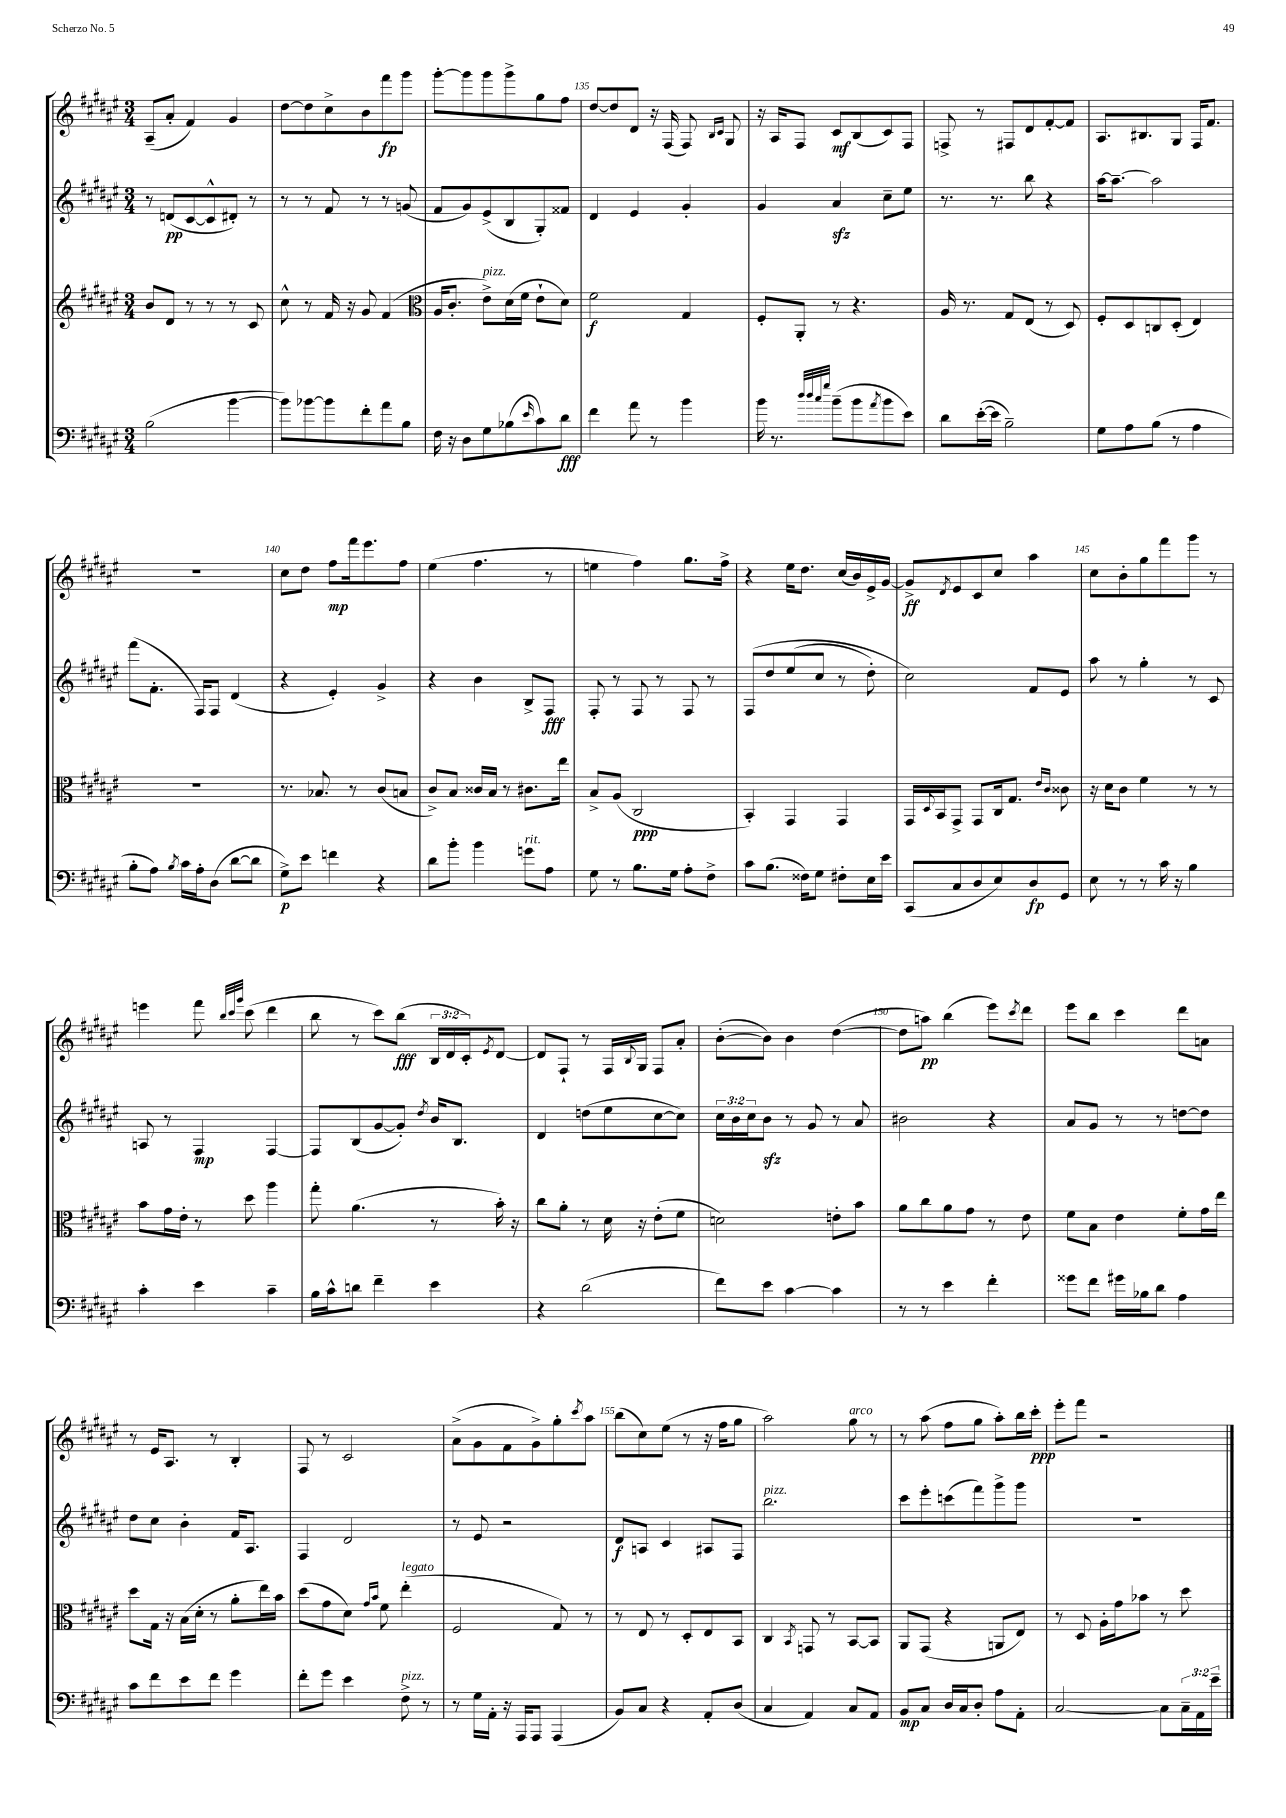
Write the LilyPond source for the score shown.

<<
\new StaffGroup <<
\new Staff = "s0" {
    \clef treble \key fis \major \numericTimeSignature \time 3/4 \override Staff.TupletNumber.text = #tuplet-number::calc-fraction-text
    ais8--( ais'8-. fis'4) gis'4 |
    dis''8~ dis''8 cis''8-> b'8 fis'''8\fp gis'''8 |
    gis'''8~-. gis'''8 gis'''8 gis'''8-> gis''8 fis''8 |
    dis''8~ dis''8 dis'8 r16 fis16( fis8) \grace { b16 cis'16 } gis8 |
    r16 ais16 fis8 cis'8\mf b8( cis'8) fis8 |
    f8-> r8 fis8 dis'8 fis'8~-. fis'8 |
    ais8. bis8. gis8 fis16 fis'8. |
    R2. |
    cis''8 dis''8 fis''8\mp fis'''16 eis'''8. fis''8 |
    eis''4( fis''4. r8 |
    e''4 fis''4) gis''8. fis''16-> |
    r4 eis''16 dis''8. cis''16( b'16) eis'16-> gis'16~ |
    gis'8->\ff \acciaccatura { dis'8 } eis'8 cis'8 cis''8 ais''4 |
    cis''8 b'8-. gis''8 fis'''8 gis'''8 r8 |
    e'''4 fis'''8 \grace { b''32 cis'''32 gis'''32 } cis'''8( dis'''4 |
    b''8 r8 cis'''8) b''8\fff( \tuplet 3/2 { b16 dis'16 cis'16-.) } \acciaccatura { eis'8 } dis'8~ |
    dis'8 fis8-! r8 fis16 \appoggiatura { b8 } gis16 fis8 ais'8-. |
    b'8~-.( b'8) b'4 dis''4~( |
    dis''8 a''8\pp) b''4( eis'''8) \acciaccatura { cis'''8 } dis'''8 |
    eis'''8 b''8 cis'''4 dis'''8 a'8 |
    r8 eis'16 ais8. r8 b4-. |
    fis8 r8 cis'2 |
    ais'8->( gis'8 fis'8 gis'8->) gis''8-. \acciaccatura { cis'''8 } ais''8 |
    b''8( cis''8) eis''8( r8 r16 fis''16 gis''8 |
    ais''2) gis''8^\markup { \italic "arco" } r8 |
    r8 ais''8( fis''8 gis''8 ais''8-.) b''16 cis'''16-.\ppp |
    eis'''8-. fis'''8 r2 \bar "|." |
}
\new Staff = "s1" {
    \clef treble \key fis \major \numericTimeSignature \time 3/4 \override Staff.TupletNumber.text = #tuplet-number::calc-fraction-text
    r8 d'8\pp( cis'8~ cis'8-^ dis'8-.) r8 |
    r8 r8 fis'8 r8 r8 g'8( |
    fis'8 gis'8) eis'8->( b8 gis8-.) fisis'8 |
    dis'4 eis'4 gis'4-. |
    gis'4 ais'4\sfz cis''8-- eis''8 |
    r8. r8. b''8 r4 |
    ais''16~ ais''8.~-- ais''2 |
    fis'''8( fis'8.-. fis16) fis8 dis'4( |
    r4 eis'4-.) gis'4-> |
    r4 b'4 b8-> fis8\fff |
    fis8-. r8 fis8 r8 fis8 r8 |
    fis8\( dis''8 eis''8( cis''8 r8 dis''8-.) |
    cis''2\) fis'8 eis'8 |
    ais''8 r8 gis''4-. r8 cis'8 |
    a8 r8 fis4\mp fis4~ |
    fis8 b8( gis'8~ gis'8-.) \acciaccatura { dis''8 } b'16 b8. |
    dis'4 d''8( eis''8 cis''8~ cis''8) |
    \tuplet 3/2 { cis''16 b'16 cis''16 } b'8\sfz r8 gis'8 r8 ais'8 |
    bis'2 r4 |
    ais'8 gis'8 r8 r8 d''8~ d''8 |
    dis''8 cis''8 b'4-. fis'16 ais8. |
    fis4 dis'2 |
    r8 eis'8 r2 |
    dis'8\f a8 cis'4 ais8 fis8 |
    b''2.^\markup { \italic "pizz." } |
    cis'''8 eis'''8-. c'''8( fis'''8) gis'''8-> gis'''8 |
    R2. \bar "|." |
}
\new Staff = "s2" {
    \clef treble \key fis \major \numericTimeSignature \time 3/4
    b'8 dis'8 r8 r8 r8 cis'8 |
    cis''8-^ r8 fis'16 r16 gis'8 fis'4( |
    \clef alto ais16 cis'8.-. eis'8->^\markup { \italic "pizz." }) dis'16( fis'16 eis'8-! dis'8) |
    fis'2\f gis4 |
    fis8-. ais,8-. r8 r4. |
    ais16 r8. gis8 eis8( r8 dis8) |
    fis8-. dis8 c8 dis8-.( eis4) |
    R2. |
    r8. bes8. r8 cis'8( b8 |
    cis'8->) b8 cisis'16 b16 r8 cis'8. eis''16 |
    b8-> ais8( cis2\ppp |
    b,4-.) gis,4 gis,4 |
    gis,16 \appoggiatura { dis8 } b,16 gis,8-> gis,8 cis16 gis8. \grace { eis'16 cis'16 } cisis'8 |
    r16 dis'16 cis'8 fis'4 r8 r8 |
    b'8 gis'16 eis'16-. r8 dis''8 ais''4 |
    gis''8-. ais'4.( r8 b'16-.) r16 |
    cis''8 ais'8-. r8 dis'16 r16 eis'8-.( fis'8 |
    d'2) e'8-. b'8 |
    ais'8 cis''8 ais'8 gis'8 r8 eis'8 |
    fis'8 b8 eis'4 fis'8-. gis'16 eis''16 |
    dis''8 gis16 r16 b16( dis'16-. r8 ais'8-. eis''16) b'16 |
    dis''8( gis'8 dis'8) \grace { gis'16 b'16 } fis'8 eis''4-.^\markup { \italic "legato" }( |
    fis2 gis8) r8 |
    r8 eis8 r8 dis8-. eis8 b,8 |
    cis4 \acciaccatura { b,8 } g,8 r8 b,8~ b,8 |
    ais,8 gis,8( r4 a,8 eis8) |
    r8 dis8 ais16-. gis'16 bes'8 r8 dis''8 \bar "|." |
}
\new Staff = "s3" {
    \clef bass \key fis \major \numericTimeSignature \time 3/4 \override Staff.TupletNumber.text = #tuplet-number::calc-fraction-text
    b2( b'4~ |
    b'8) bes'8~ bes'8 fis'8-. ais'8 b8 |
    fis16 r16 dis8 gis8 bes8( \grace { eis'16 } cis'8) dis'8\fff |
    fis'4 ais'8 r8 b'4 |
    b'16 r8. \grace { dis''32 dis''32 cis''32 gis''32 } b'8--( b'8 \acciaccatura { ais'8 } b'8 eis'8) |
    dis'8 eis'16~-.( eis'16 b2--) |
    gis8 ais8 b8( r8 ais4 |
    b8-. ais8) \acciaccatura { b8 } cis'16 ais16-. dis8( dis'8~ dis'8 |
    gis8->\p) eis'8 f'4 r4 |
    dis'8 b'8-. b'4 g'8^\markup { \italic "rit." } ais8 |
    gis8 r8 b8. gis16 ais8-. fis8-> |
    cis'8 b8.( fisis16) gis8 fis8-. eis16 eis'16 |
    cis,8( cis8 dis8 eis8) dis8\fp gis,8 |
    eis8 r8 r8 cis'16 r16 b4 |
    cis'4-. eis'4 cis'4-- |
    b16 cis'16-^ d'8 fis'4-- eis'4 |
    r4 dis'2( |
    fis'8) eis'8 cis'4~ cis'4 |
    r8 r8 eis'4 fis'4-. |
    gisis'8 fis'8 gis'16 bes16 dis'8 ais4 |
    cis'8 fis'8 eis'8 fis'8 gis'4 |
    fis'8-. gis'8 eis'4 fis8->^\markup { \italic "pizz." } r8 |
    r8 gis16 ais,16-. r16 ais,,16 ais,,8 ais,,4( |
    b,8) cis8 r4 ais,8-. dis8( |
    cis4 ais,4) cis8 ais,8 |
    b,8\mp cis8 dis16 cis16 dis8-. ais8 ais,8-. |
    cis2~ cis8 \tuplet 3/2 { cis16-- ais,16 eis'16-- } \bar "|." |
}
>>
>>
\layout { \context { \Score currentBarNumber = #132 \override BarNumber.break-visibility = ##(#f #t #t) barNumberVisibility = #(every-nth-bar-number-visible 5) } }
